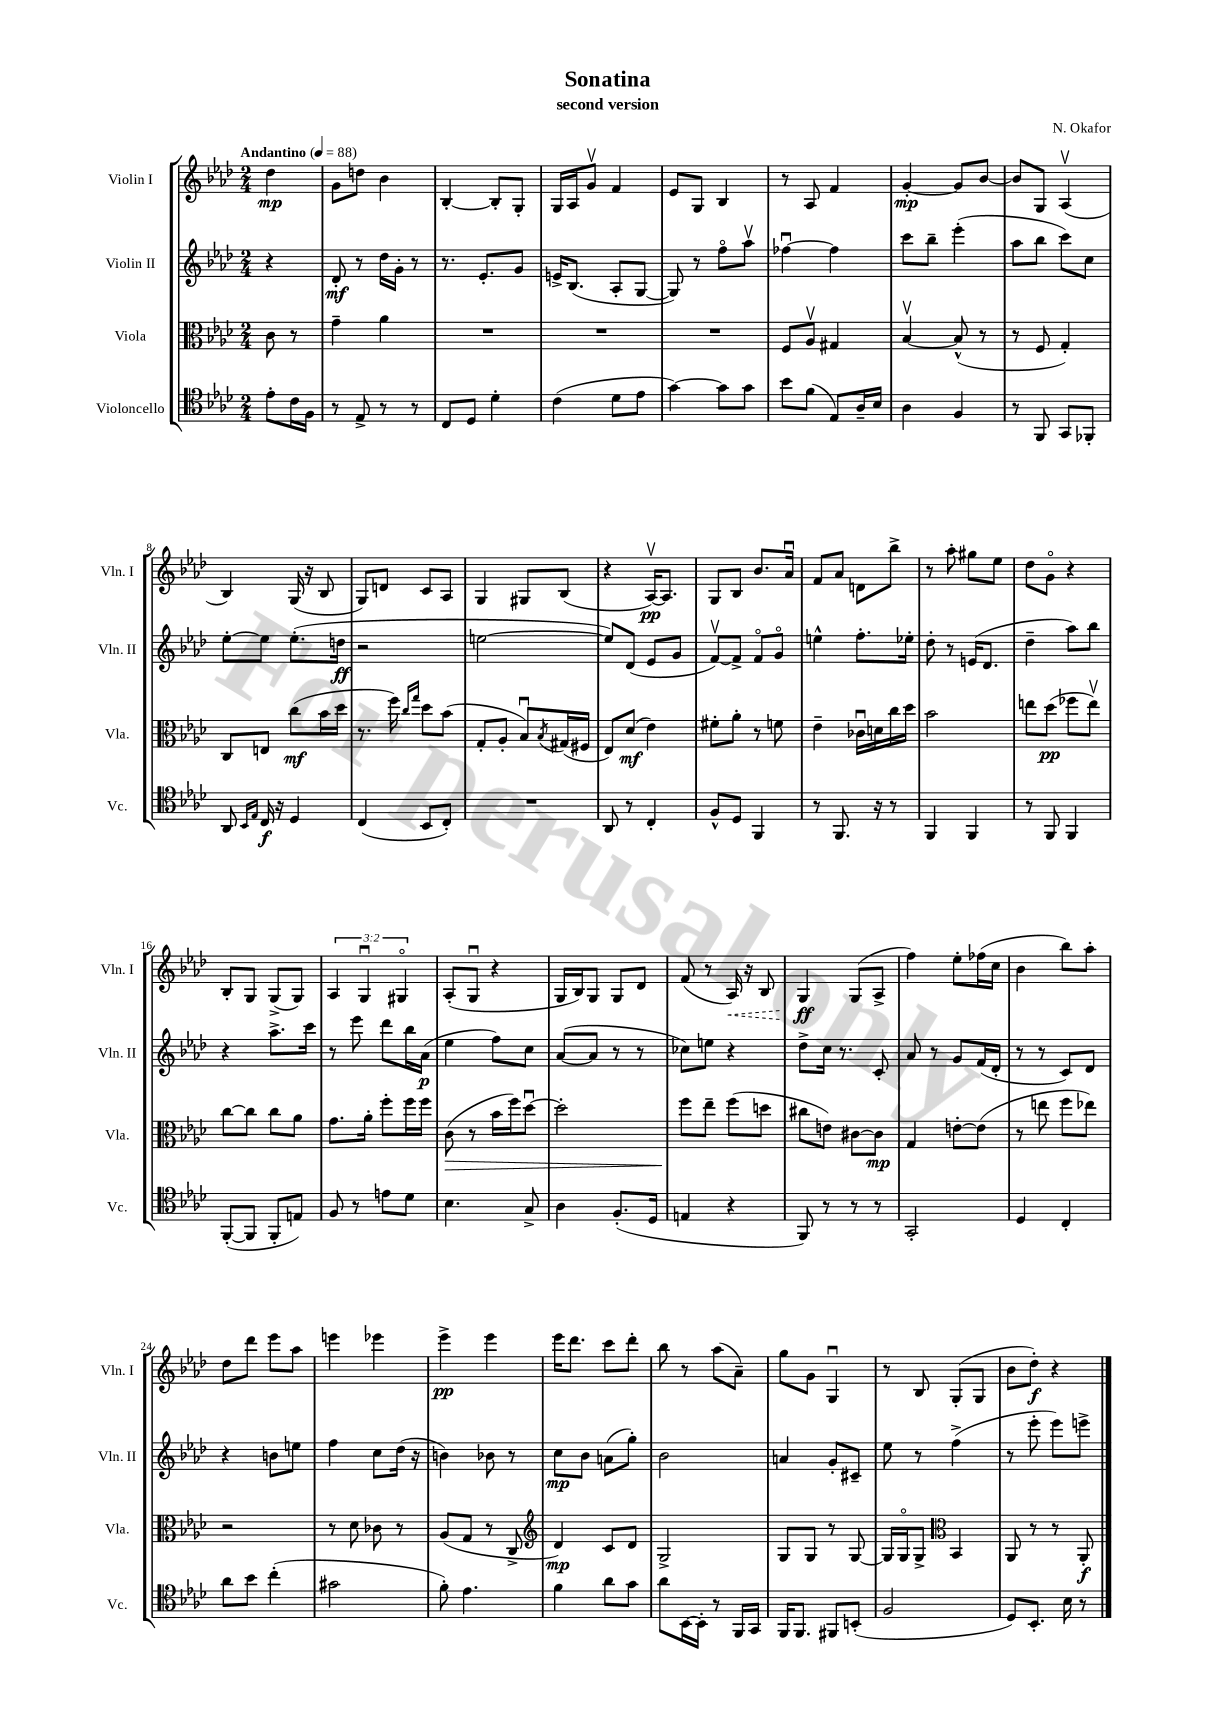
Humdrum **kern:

**kern	**kern	**kern	**kern
*staff4	*staff3	*staff2	*staff1
*clefC4	*clefC3	*clefG2	*clefG2
*k[b-e-a-d-]	*k[b-e-a-d-]	*k[b-e-a-d-]	*k[b-e-a-d-]
*M2/4	*M2/4	*M2/4	*M2/4
*MM88	*MM88	*MM88	*MM88
8e-'\L	8c\	4r	4dd-\
16c\L	8r	.	.
16F\JJ	.	.	.
=	=	=	=
8r	4g~\	8d-'/	8g\L
8E-^/	.	8r	8dd\J
8r	4a-\	16dd-\LL	4b-\
.	.	16g'\JJ	.
8r	.	8r	.
=	=	=	=
8C/L	2r	8.r	[4B-'/
8D-/J	.	.	.
.	.	8.e-'/L	.
4d-'\	.	.	8B-'/]L
.	.	8g/J	8G'/J
=	=	=	=
(4c\	2r	16e^/LK	16G/LL
.	.	(8.B-/J	16A-/J
.	.	.	8gv/J
8d-\L	.	8A-'/L	4f/
8e-\J	.	[8G/J	.
=	=	=	=
[4g\)	2r	8G/])	8e-/L
.	.	8r	8G/J
8g\]L	.	8ffo\L	4B-/
8g\J	.	8aa-v\J	.
=	=	=	=
8b-\L	8F/L	[4ff-u\	8r
(8f\J	8A-v/J	.	8A-/
8E-/L)	4G#/	4ff-\]	4f/
16A-~/L	.	.	.
16B-/JJ	.	.	.
=	=	=	=
4A-\	[4B-v/	8ccc\L	[4g'/
.	.	8bb-~\J	.
4F/	(8B-^^/]	(4eee-'\	8g/]L
.	8r	.	[8b-/J
=	=	=	=
8r	8r	8aa-\L	8b-/]L
8FF/	8F/	8bb-\J	8G/J
8GG/L	4G'/)	8ccc\L)	(4A-v/
8FF-'/J	.	8cc\J	.
=	=	=	=
8AA-/	8C/L	[8ee-'\L	4B-/)
16qqBB-/LL	.	.	.
16qqE-/JJ	.	.	.
16C/	8E/J	8ee-\]J	.
16r	.	.	.
4D-/	(8cc\L	(8.ee-'\L	(16G/
.	.	.	16r
.	16b-\L	.	8B-/
.	16dd-\JJ	16dd\Jk	.
=	=	=	=
(4C/	8.r	2r	8G/L)
.	.	.	8d/J
.	16ff\)	.	.
.	16qqcc/LL	.	.
.	16qqgg/JJ	.	.
8BB-/L	8dd-\L	.	8c/L
8C'/J)	(8b-\J	.	8A-/J
=	=	=	=
2r	8G'/L	[2ee\	4G/
.	8A-'/J	.	.
.	8B-u/L)	.	8G#/L
.	8qB-/	.	.
.	(16G#/L	.	(8B-/J
.	16F#/JJ	.	.
=	=	=	=
8AA-/	8E-/L)	8ee/]L)	4r
8r	(8d-/J	(8d-/J	.
4C'/	4e-\)	8e-/L	[16A-v/LK)
.	.	.	8.A-/]J
.	.	8g/J	.
=	=	=	=
8F^^/L	8f#'\L	[8fv/L)	8G/L
8D-/J	8a-'\J	8f^/]J	8B-/J
4FF/	8r	8fo/L	8.b-/L
.	8f\	8go/J	.
.	.	.	16a-u/Jk
=	=	=	=
8r	4e-~\	4ee^^\	8f/L
8.FF/	.	.	8a-/J
.	16c-u\LL	8.ff'\L	8d\L
16r	16d\	.	.
8r	16cc\	.	8bb-^\J
.	16dd-\JJ	16ee-'\Jk	.
=	=	=	=
4FF/	2b-\	8dd-'\	8r
.	.	8r	8aa-'\
4FF/	.	(16e/LK	8gg#\L
.	.	8.d-/J	.
.	.	.	8ee-\J
=	=	=	=
8r	8ee\L	4dd-~\	8dd-\L
8FF/	(8dd-\J	.	8go\J
4FF/	8ff-\L	8aa-\L)	4r
.	8eev\J)	8bb-\J	.
=	=	=	=
([8FF'/L	[8cc\L	4r	8B-'/L
8FF/]J	8cc\]J	.	8G/J
8FF'/L	8cc\L	8.aa-^\L	(8G^/L
8E/J)	8a-\J	.	8G/J)
.	.	16ccc\Jk	.
=	=	=	=
8F/	8.g\L	8r	6A-/
8r	.	8eee-\	.
.	.	.	6Gu/
.	16a-'\Jk	.	.
8e\L	8ff'\L	8ddd-\L	.
.	.	.	6G#o/
8d-\J	16ff\L	16bb-\L	.
.	16ff\JJ	(16a-\JJ	.
=	=	=	=
4.B-\	(8c\	4ee-\	(8A-'/L
.	8r	.	8Gu/J
.	16b-\LL	8ff\L)	4r
.	16ff\J)	.	.
8G^/	[8dd-u\J	8cc\J	.
=	=	=	=
4A-\	2dd-'\]	([8a-/L	16G/LL
.	.	.	16B-/J)
.	.	8a-/]J	8G/J
(8.F'/L	.	8r	8G/L
.	.	8r	8d-/J
16D-/Jk	.	.	.
=	=	=	=
4E/	8ff\L	8cc-\L)	(8f/
.	8ee-~\J	8ee\J	8r
4r	(8ff\L	4r	16A-/)
.	.	.	16r
.	8dd\J	.	8B-/
=	=	=	=
8FF/)	8cc#\L	8dd-^\L	4G/
8r	8e\J)	16cc\Jk	.
.	.	8.r	.
8r	[8c#\L	.	(8G/L
8r	8c#\]J	8c'/	8A-^/J
=	=	=	=
2GG'/	4G/	8a-/	4ff\)
.	.	8r	.
.	[8e'\L	8g/L	8ee-'\L
.	(8e\]J	(16f/L	(16ff-\L
.	.	16d-'/JJ	16cc\JJ
=	=	=	=
4D-/	8r	8r	4b-\
.	8ee\	8r	.
4C'/	8ff\L	8c/L)	8bb-\L)
.	8ee-\J)	8d-/J	8aa-'\J
=	=	=	=
8a-\L	2r	4r	8dd-\L
8b-\J	.	.	8ddd-\J
(4cc'\	.	8b\L	8eee-\L
.	.	8ee\J	8aa-\J
=	=	=	=
2g#\	8r	4ff\	4eee\
.	8d-\	.	.
.	8c-\	8cc\L	4eee-\
.	8r	(16dd-\Jk	.
.	.	16r	.
=	=	=	=
8f'\)	(8A-/L	4b\)	4eee-^\
4.e-\	8G/J	.	.
.	8r	8b-\	4eee-\
.	8C^/	8r	.
=	=	=	=
*	*clefG2	*	*
4f\	4d-/)	8cc\L	16eee-\LK
.	.	.	8.ddd-\J
.	.	8b-\J	.
8a-\L	8c/L	(8a\L	8ccc\L
8g\J	8d-/J	8gg'\J)	8ddd-'\J
=	=	=	=
8a-\L	2G^/	2b-\	8bb-\
[16BB-\L	.	.	8r
16BB-'\]JJ	.	.	.
8r	.	.	(8aa-\L
16FF/LL	.	.	8a-~\J)
16GG/JJ	.	.	.
=	=	=	=
16FF/LK	8G/L	4a/	8gg\L
8.FF/J	.	.	.
.	8G/J	.	8g\J
8FF#/L	8r	8g'/L	4Gu/
(8BB'/J	[8G/	8c#~/J	.
=	=	=	=
2F/	16G/]LL	8ee-\	8r
.	16Go/J	.	.
.	8G^/J	8r	8B-/
*	*clefC3	*	*
.	4BB-/	(4ff^\	(8G'/L
.	.	.	8G/J
=	=	=	=
8D-/L)	8AA-/	8r	8b-\L
8.BB-'/J	8r	8eee-'\	8dd-'\J)
.	8r	8eee-\L)	4r
16B-\	.	.	.
8r	8AA-'/	8eee^\J	.
==	==	==	==
*-	*-	*-	*-
